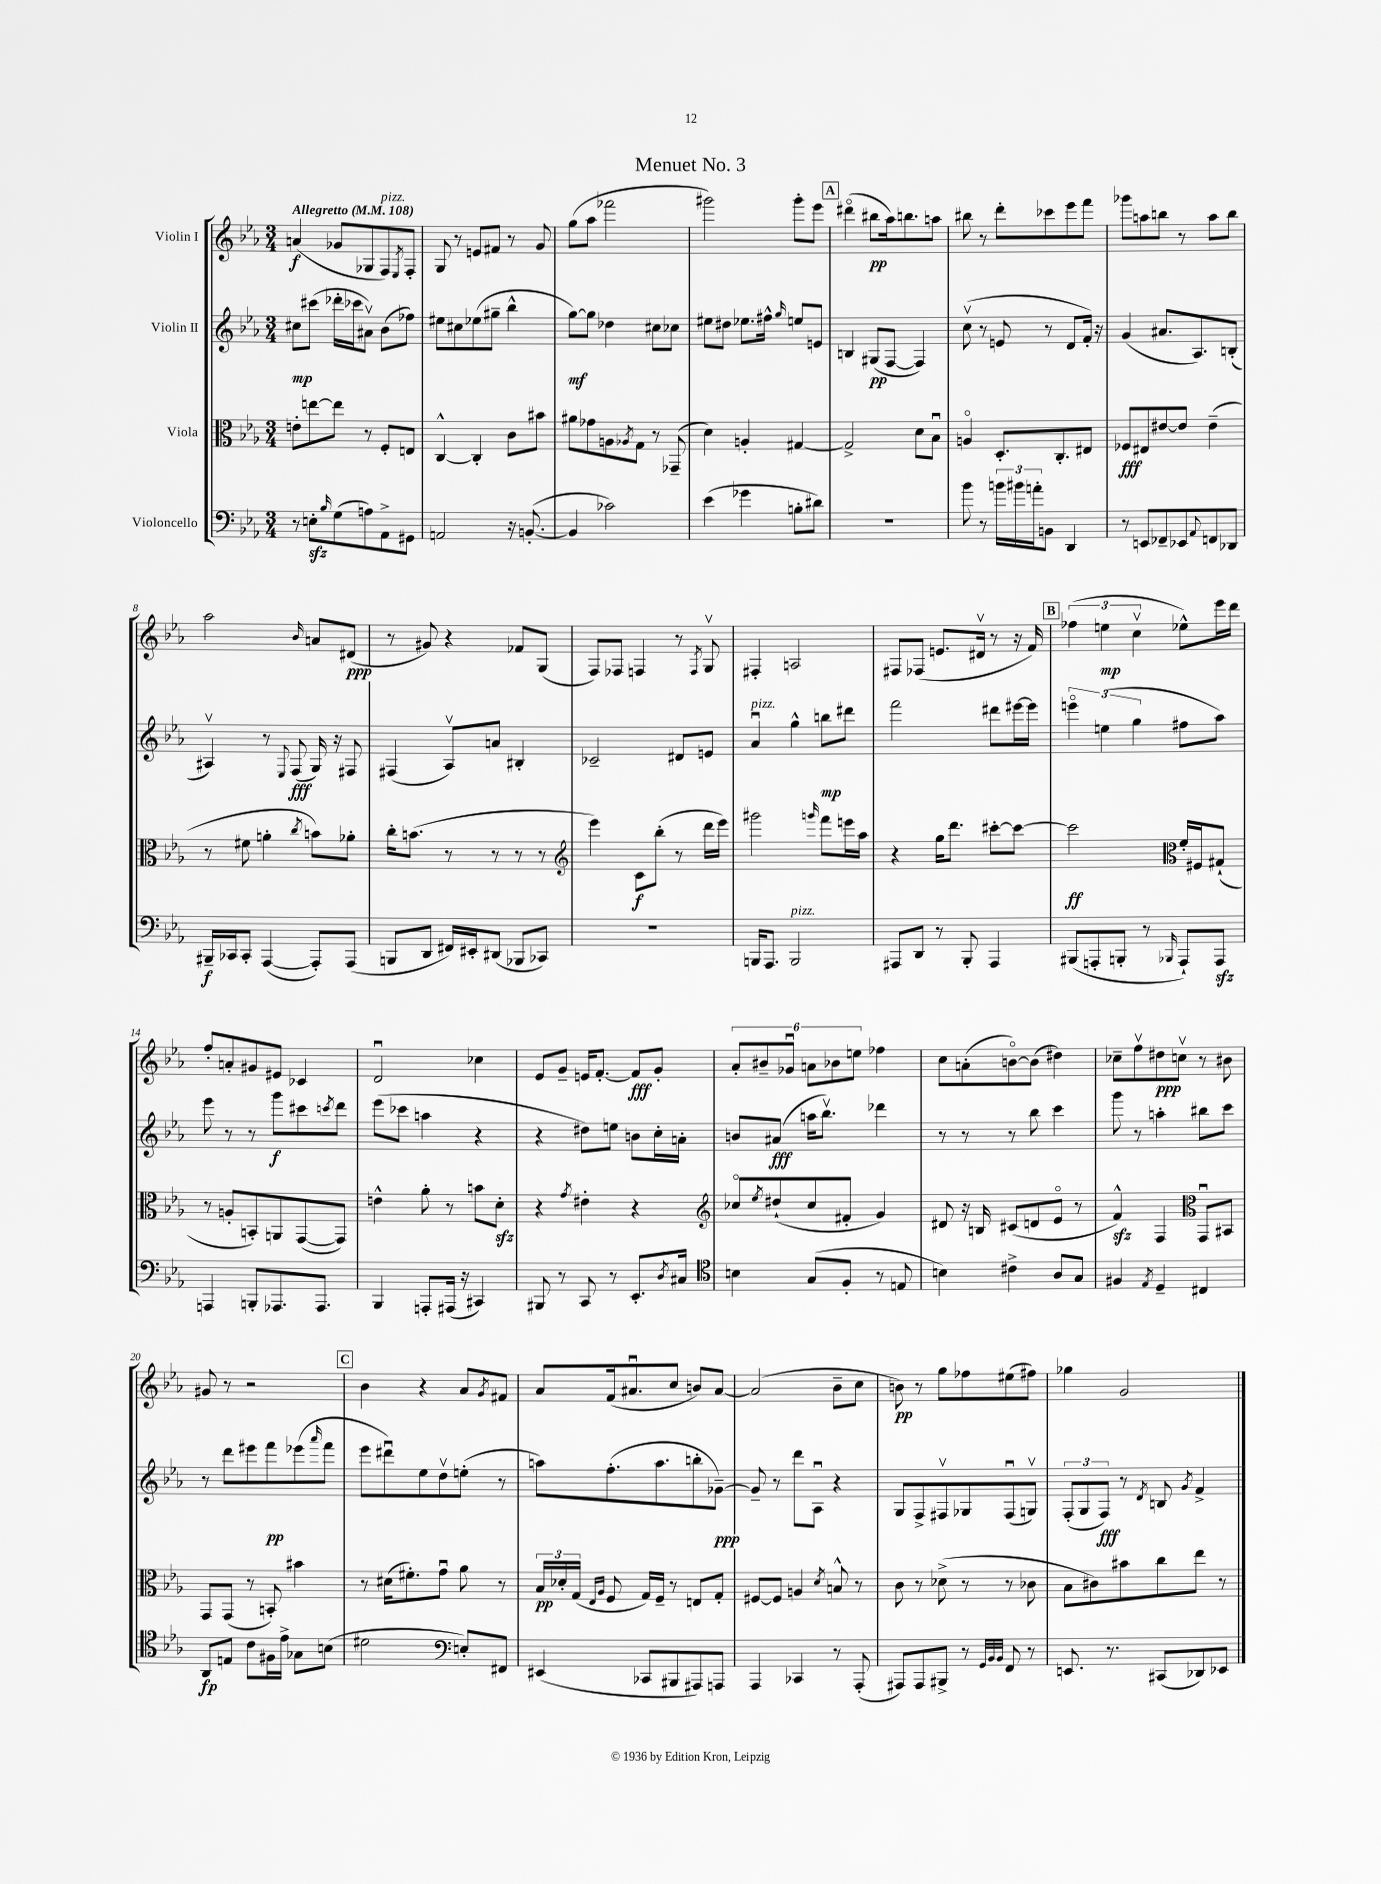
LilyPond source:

\header { title = "Menuet No. 3" }
<<
\new StaffGroup <<
\new Staff = "s0" \with { instrumentName = "Violin I" } {
    \clef treble \key ees \major \numericTimeSignature \time 3/4 \tempo "Allegretto" 4 = 108
    a'4\f( ges'8 ges8 f8^\markup { \italic "pizz." }) \acciaccatura { ees8 } f8-. |
    g8 r8 e'8 fis'8 r8 g'8 |
    g''8( aes''8 fes'''2 |
    gis'''2) gis'''8-. ees'''8 |
    \mark \markup { \box "A" } dis'''4\flageolet( bis''8\pp aes''16) b''8. a''8 |
    bis''8 r8 d'''8-. ces'''8 ees'''8 f'''8 |
    ges'''8 a''8 b''8 r8 a''8 b''8 |
    aes''2 \grace { bes'16 } a'8 dis'8\ppp( |
    r8 gis'8) r4 fes'8 g8( |
    f8) fes8 f4 r8 \acciaccatura { f8 } g8\upbow |
    fis4-. a2 |
    fis8 fes8( e'8. dis'16\upbow r8 r16 f'16) |
    \mark \markup { \box "B" } \tuplet 3/2 { fes''4( e''4\mp c''4\upbow } ees''8-^) ees'''16 d'''16 |
    f''8-. a'8-. gis'8 eis'8 ces'4 |
    d'2\downbow ces''4 |
    ees'8 g'8-- e'16 f'8.~-. f'8\fff g'8-. |
    \tuplet 6/4 { aes'8-. bis'8-- ges'8\downbow a'8 bes'8 e''8 } fes''4 |
    c''8 a'8-.( b'8~\flageolet) b'8( dis''4) |
    ces''8-- f''8\upbow dis''8\ppp c''8\upbow r8 bis'8 |
    gis'8 r8 r2 |
    \mark \markup { \box "C" } bes'4 r4 aes'8 \acciaccatura { g'8 } fis'8 |
    aes'8 f'16( ais'8.\downbow c''8 b'8) ais'8~ |
    ais'2( bes'8-- c''8 |
    b'8\pp) r8 g''8 fes''8 eis''8( fis''8) |
    ges''4 g'2 \bar "|." |
}
\new Staff = "s1" \with { instrumentName = "Violin II" } {
    \clef treble \key ees \major \numericTimeSignature \time 3/4
    cis''8\mp cis'''8( des'''16-. ces'''16 ais'8\upbow) bes'8( fes''8) |
    eis''8 cis''8 ees''8( gis''8-- bes''4-^ |
    g''8~\mf) g''8 des''4 cis''8 ces''8 |
    eis''8 dis''8 ees''8. fis''16-^ \grace { g''16 } e''8 e'8 |
    \mark \markup { \box "A" } b4 gis8\pp( f8~ f4) |
    c''8\upbow( r8 e'8 r8 d'8 f'16-.) r16 |
    g'4( ais'8. aes8.) b8-.( |
    ais4\upbow) r8 \appoggiatura { ees8 } f8\fff( g16) r16 fis8 |
    fis4( aes8\upbow) a'8 bis4-. |
    ces'2-- dis'8 e'8 |
    aes'4\downbow^\markup { \italic "pizz." } g''4-^ b''8\mp dis'''8 |
    f'''2 dis'''8 eis'''16~ eis'''16 |
    \mark \markup { \box "B" } \tuplet 3/2 { e'''4\flageolet e''4( g''4 } fis''8 aes''8) |
    ees'''8 r8 r8 g'''8\f cis'''8 \acciaccatura { c'''8 } d'''8 |
    ees'''8( ces'''8 a''4 r4 |
    r4 dis''8) e''8 b'8 c''16-. a'16-. |
    b'8 ais'8\fff( a''16 bes''8.\upbow) des'''4 |
    r8 r8 r8 bes''8 c'''4 |
    g'''8 r8 a''4-. bis''8 c'''8 |
    r8 d'''8 eis'''8 f'''8\pp ees'''8( \grace { aes'''16 } f'''8 |
    \mark \markup { \box "C" } ees'''8 dis'''8\downbow) ees''8 d''8\upbow e''8-.( r8 |
    a''8) f''8.-.( a''8. b''8-. ges'8~--\ppp) |
    ges'8-- r8 d'''8 aes8\downbow r4 |
    g8 f8-> fis8\upbow ges8 fis8\downbow( g8\upbow) |
    \tuplet 3/2 { f8-.( g8 f8\fff) } r8 \acciaccatura { d'8 } b8 \acciaccatura { g'8 } f'4-> \bar "|." |
}
\new Staff = "s2" \with { instrumentName = "Viola" } {
    \clef alto \key ees \major \numericTimeSignature \time 3/4
    e'8-. e''8~ e''8 r8 f8-. e8 |
    c4~-^ c4-. c'8 bis'8 |
    ais'8 ges'8 a8 \acciaccatura { aes8 } g8 r8 ges,8--( |
    d'4) a4-. gis4~ |
    \mark \markup { \box "A" } gis2-> d'8 bes8\downbow |
    a4\flageolet d8.-. c8.-. eis8 |
    fes8\fff eis8 eis'8~ eis'8 eis'4--( |
    r8 fis'8 a'4-. \acciaccatura { c''8 } b'8) aes'8-. |
    c''16-. b'8.( r8 r8 r8 r8 |
    \clef treble ees'''4) c'8\f bes''8-.( r8 d'''16 ees'''16) |
    gis'''2 \grace { g'''16 } f'''8 e'''16 aes''16 |
    r4 g''16 d'''8. cis'''8~-. cis'''8~ |
    \mark \markup { \box "B" } cis'''2\ff \clef alto f'16-. fis16 gis8-!( |
    r8 a8-. b,8-.) a,8 g,8~( g,8) |
    e'4-^ aes'8-. r8 b'8 d'8-.\sfz |
    r4 \acciaccatura { g'8 } eis'4-. r4 |
    \clef treble ces''8\flageolet \acciaccatura { ees''8 } dis''8-!( ces''8 fis'8-. g'4) |
    dis'8 r16 b16 cis'8( d'8 ees'8\flageolet r8 |
    f'4-^\sfz) f4 \clef alto g,8\downbow bis,8 |
    g,8 g,8( r8 b,8-.) bis'4 |
    \mark \markup { \box "C" } r8 dis'16( fis'8.-.) g'8\downbow aes'8 r8 |
    \tuplet 3/2 { bes16\pp des'16-. g16( } \grace { ees16 aes16 } f8 g16) f16-- r8 e8 g8-. |
    fis8~ fis8 a4 \acciaccatura { d'8 } b8-^ r8 |
    c'8 r8 des'8->( r8 r8 ces'8 |
    bes8 cis'8) bis'8 c''8 ees''8 r8 \bar "|." |
}
\new Staff = "s3" \with { instrumentName = "Violoncello" } {
    \clef bass \key ees \major \numericTimeSignature \time 3/4
    r8 e8-.\sfz \grace { bes16 } g8( a8) aes,8-> gis,8 |
    a,2 r16 b,8.~-.( |
    b,4 ces'2) |
    ees'4( ges'4 b8-. dis'8) |
    \mark \markup { \box "A" } R2. |
    bes'8 r8 \tuplet 3/2 { b'16 bis'16 a'16-. } b,8 d,4 |
    r8 e,8 fes,8-- ees,8 \appoggiatura { aes,8 } f,8 des,8 |
    bis,,16--\f ces,16 ces,8-. aes,,4~( aes,,8-.) aes,,8( |
    b,,8 d,8 fis,16) eis,16-. dis,8( bes,,8 ces,8) |
    R2. |
    b,,16 aes,,8. b,,2^\markup { \italic "pizz." } |
    ais,,8 d,8 r8 bes,,8-. ais,,4 |
    \mark \markup { \box "B" } bis,,8( a,,8-. b,,8-. r8 \grace { bes,,16 } a,,8-!) a,,8\sfz |
    a,,4 b,,8-. aes,,8. aes,,8. |
    bes,,4 a,,8-. ais,,16( r16 cis,4) |
    bis,,8 r8 c,8 r8 ees,8.-. \acciaccatura { d8 } cis16 |
    \clef tenor b4 g8( f8-. r8 e8 |
    b4) cis'4-> aes8 g8 |
    fis4 \acciaccatura { ees8 } d4-- cis4 |
    aes,8\fp e8 c'8 fis16 ees'16-> ges8 b8( |
    \mark \markup { \box "C" } dis'2 \clef bass e8-.) fis,8 |
    eis,4( ces,8 bis,,8 ais,,8) a,,8 |
    aes,,4 ces,4 r8 aes,,8-.( |
    ais,,8) ais,,8 bis,,8-> r8 \grace { g,32 bes,32 bes,32 } f,8 r8 |
    e,8. r8. cis,8( des,8) ees,8 \bar "|." |
}
>>
>>
